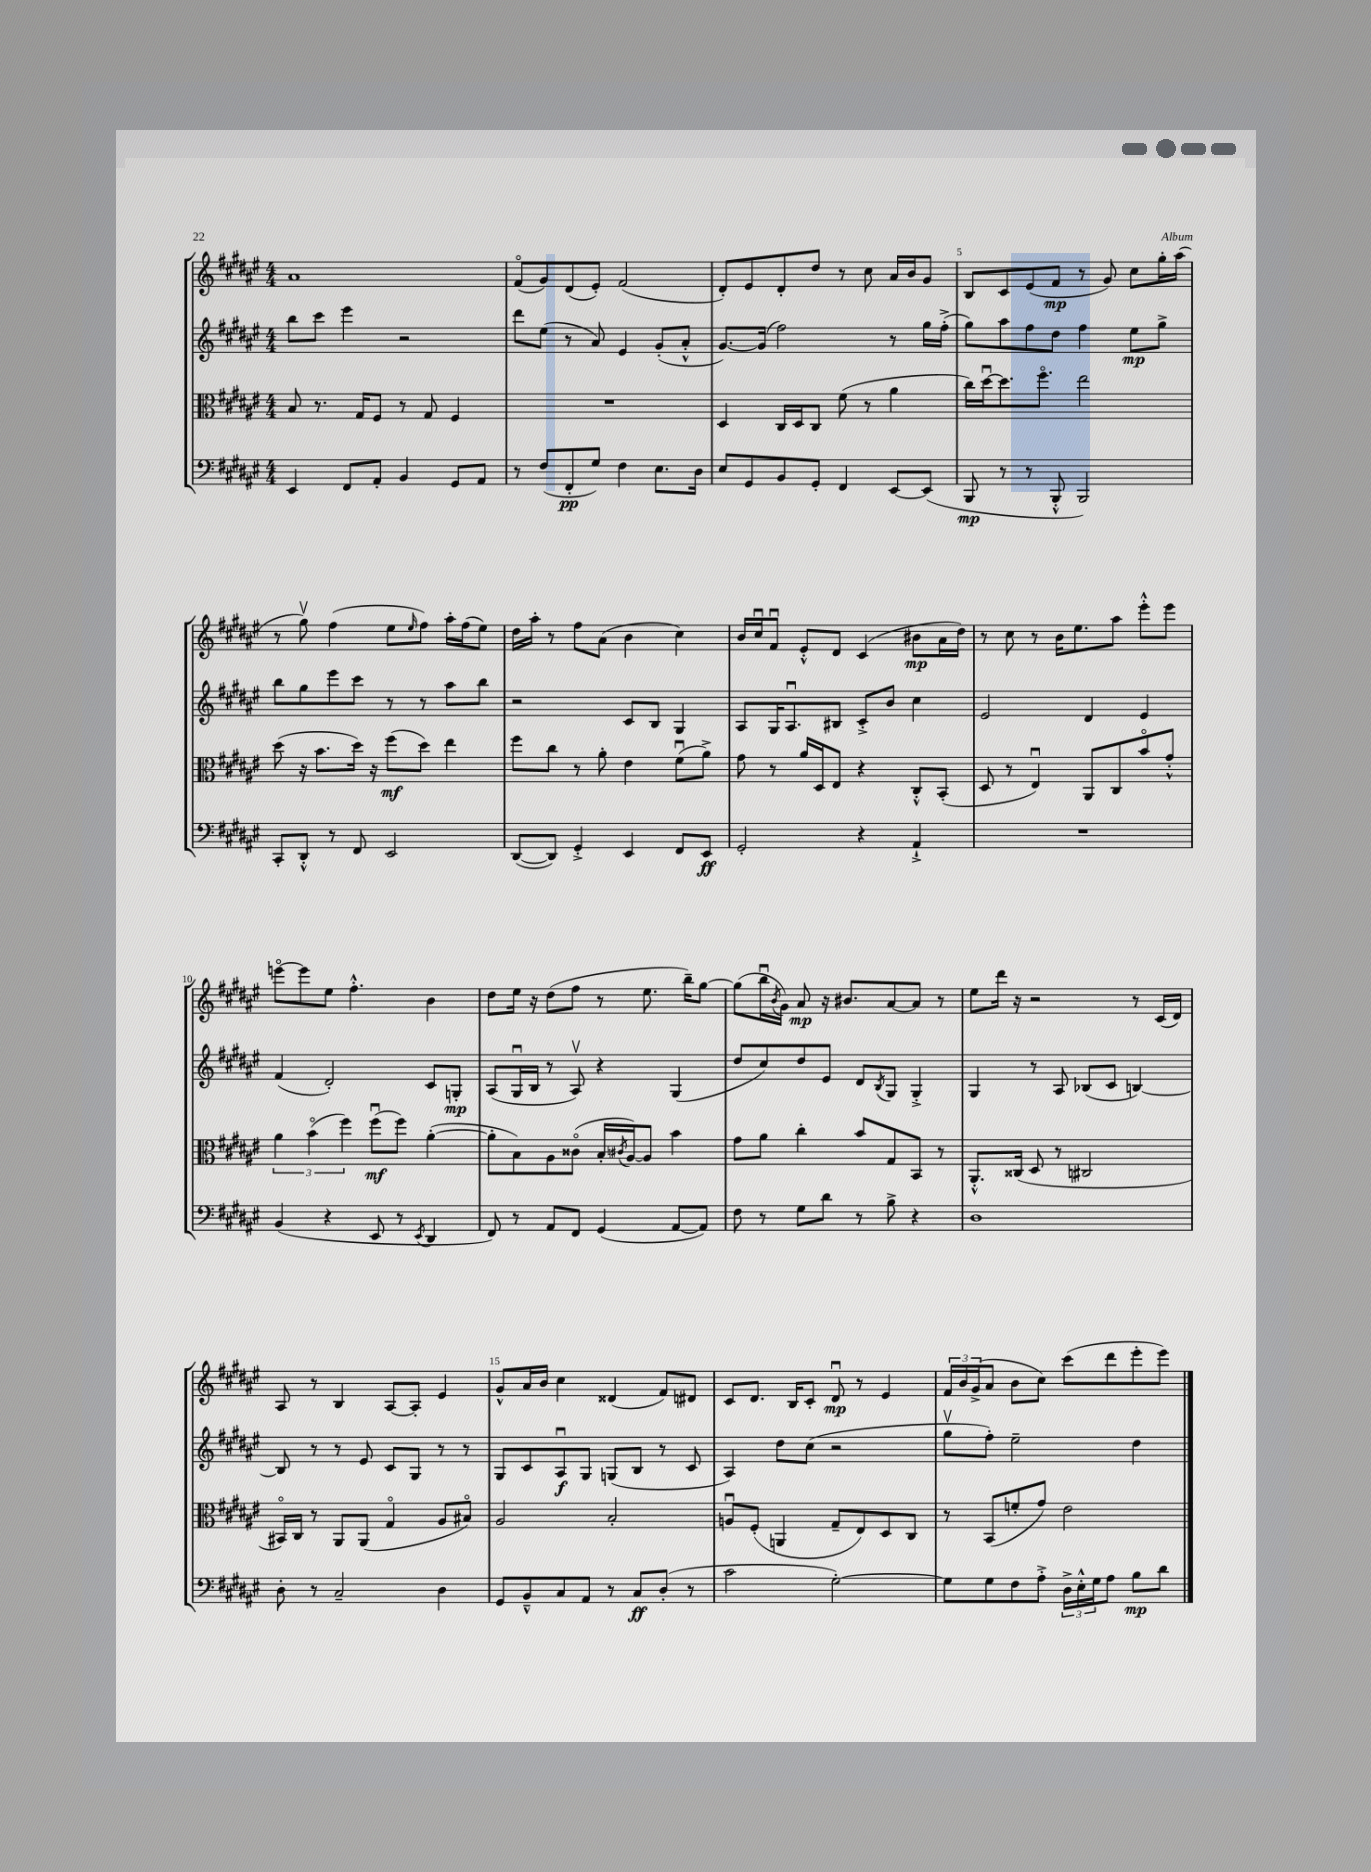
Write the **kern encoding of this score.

**kern	**dynam	**kern	**dynam	**kern	**dynam	**kern	**dynam
*part4	*part4	*part3	*part3	*part2	*part2	*part1	*part1
*staff4	*staff4	*staff3	*staff3	*staff2	*staff2	*staff1	*staff1
*clefF4	*	*clefC3	*	*clefG2	*	*clefG2	*
*k[f#c#g#d#a#e#]	*	*k[f#c#g#d#a#e#]	*	*k[f#c#g#d#a#e#]	*	*k[f#c#g#d#a#e#]	*
*M4/4	*	*M4/4	*	*M4/4	*	*M4/4	*
=2	=2	=2	=2	=2	=2	=2	=2
4EE#/	.	8B/	.	8bb\L	.	1a#	.
.	.	8.r	.	8ccc#\J	.	.	.
8FF#/L	.	.	.	4eee#\	.	.	.
.	.	16G#/KL	.	.	.	.	.
8AA#'/J	.	8F#/J	.	.	.	.	.
4BB/	.	8r	.	2r	.	.	.
.	.	8G#/	.	.	.	.	.
8GG#/L	.	4F#/	.	.	.	.	.
8AA#/J	.	.	.	.	.	.	.
=3	=3	=3	=3	=3	=3	=3	=3
8r	.	1r	.	8ddd#\L	.	(8f#/L	.
(8F#/L	.	.	.	(8ee#\J	.	8g#/)	.
8FF#'/	pp	.	.	8r	.	(8d#/	.
8G#/J)	.	.	.	8a#/)	.	8e#'/J)	.
4F#\	.	.	.	4e#/	.	(2f#/	.
8.E#\L	.	.	.	(8g#'/L	.	.	.
.	.	.	.	8a#'^^/J	.	.	.
16D#\Jk	.	.	.	.	.	.	.
=4	=4	=4	=4	=4	=4	=4	=4
8E#/L	.	4D#/	.	[8.g#/L)	.	8d#'/L)	.
8GG#/	.	.	.	.	.	8e#/	.
.	.	.	.	(16g#/Jk]	.	.	.
8BB/	.	16C#/LL	.	2ff#\)	.	8d#'/	.
.	.	16D#/J	.	.	.	.	.
8GG#'/J	.	8C#/J	.	.	.	8dd#/J	.
4FF#/	.	(8f#\	.	.	.	8r	.
.	.	8r	.	.	.	8cc#\	.
[8EE#/L	.	4a#\	.	8r	.	16a#/LL	.
.	.	.	.	.	.	16b/J	.
(8EE#/J]	.	.	.	16gg#\LL	.	8g#/J	.
.	.	.	.	(16ff#'^\JJ	.	.	.
=5	=5	=5	=5	=5	=5	=5	=5
8BBB/	mp	16cc#\LL)	.	8gg#\L)	.	8B/L	.
.	.	[16dd#u\J	.	.	.	.	.
8r	.	8.dd#\]	.	8aa#\	.	8c#/	.
8r	.	.	.	8ff#\	.	(8e#/	.
.	.	8.ff#\J	.	.	.	.	.
8BBB'^^/	.	.	.	8dd#\J	.	8f#/J	mp
2BBB/)	.	2ee#\	.	4ff#\	.	8r	.
.	.	.	.	.	.	8g#/)	.
.	.	.	.	8ee#\L	mp	8cc#\L	.
.	.	.	.	8gg#^\J	.	16gg#'\L	.
.	.	.	.	.	.	(16aa#\JJ	.
!!LO:LB:g=z
=6	=6	=6	=6	=6	=6	=6	=6
8CC#'/L	.	(8dd#\	.	8bb\L	.	8r	.
8DD#'^^/J	.	16r	.	8gg#\	.	8gg#v\)	.
.	.	8.b\L	.	.	.	.	.
8r	.	.	.	8eee#\	.	(4ff#\	.
8FF#/	.	16dd#\Jk)	.	8ccc#\J	.	.	.
.	.	16r	.	.	.	.	.
2EE#/	.	(8ff#\L	mf	8r	.	8ee#\L	.
.	.	.	.	.	.	16qqee#/	.
.	.	8dd#\J)	.	8r	.	8ff#\J)	.
.	.	4ee#\	.	8aa#\L	.	16aa#'\LL	.
.	.	.	.	.	.	(16ff#\J	.
.	.	.	.	8bb\J	.	8ee#\J)	.
=7	=7	=7	=7	=7	=7	=7	=7
([8DD#/L	.	8ff#\L	.	2r	.	16dd#\LL	.
.	.	.	.	.	.	16aa#'\JJ	.
8DD#/J])	.	8cc#\J	.	.	.	8r	.
4GG#'^/	.	8r	.	.	.	8ff#\L	.
.	.	8a#'\	.	.	.	(8a#\J	.
4EE#/	.	4e#\	.	8c#/L	.	4b\	.
.	.	.	.	8B/J	.	.	.
8FF#/L	.	(8f#u\L	.	4G#/	.	4cc#\)	.
8EE#/J	ff	8a#^\J)	.	.	.	.	.
=8	=8	=8	=8	=8	=8	=8	=8
2GG#'/	.	8g#\	.	8A#/L	.	16b/LL	.
.	.	.	.	.	.	16cc#u/J	.
.	.	8r	.	16G#/K	.	8f#u/J	.
.	.	.	.	8.A#u/	.	.	.
.	.	16a#/LL	.	.	.	8e#'^^/L	.
.	.	16D#/J	.	.	.	.	.
.	.	8E#/J	.	8B#X/J	.	8d#/J	.
4r	.	4r	.	8c#'^/L	.	(4c#/	.
.	.	.	.	8b/J	.	.	.
4AA#`^/	.	8C#'^^/L	.	4cc#\	.	8b#X\L	mp
.	.	(8BB'/J	.	.	.	16a#\L	.
.	.	.	.	.	.	16dd#\JJ)	.
=9	=9	=9	=9	=9	=9	=9	=9
1r	.	8D#/	.	2e#/	.	8r	.
.	.	8r	.	.	.	8cc#\	.
.	.	4E#u/)	.	.	.	8r	.
.	.	.	.	.	.	16b\KL	.
.	.	.	.	.	.	8.ee#\	.
.	.	8AA#/L	.	4d#/	.	.	.
.	.	8C#/	.	.	.	8aa#\J	.
.	.	8b/	.	4e#/	.	8eee#'^^\L	.
.	.	8g#'^^/J	.	.	.	8eee#\J	.
!!LO:LB:g=z
=10	=10	=10	=10	=10	=10	=10	=10
(4BB/	.	6a#\	.	(4f#/	.	[8eeen\L	.
.	.	.	.	.	.	8eee\]	.
.	.	(6b\	.	.	.	.	.
4r	.	.	.	2d#'/)	.	8ee#\J	.
.	.	6ff#\)	.	.	.	.	.
.	.	.	.	.	.	4.ff#'^^\	.
8EE#/	.	(8ff#u\L	mf	.	.	.	.
8r	.	8ff#\J)	.	.	.	.	.
8qEE#/	.	.	.	.	.	.	.
4DD#/	.	([4a#'\	.	8c#/L	.	4b\	.
.	.	.	.	8Gn'/J	mp	.	.
=11	=11	=11	=11	=11	=11	=11	=11
8FF#/)	.	8a#'\L]	.	(8A#/L	.	8dd#\L	.
8r	.	8B\)	.	16G#u/L	.	16ee#\Jk	.
.	.	.	.	16B/JJ	.	16r	.
8AA#/L	.	8A#\	.	8r	.	(8dd#\L	.
8FF#/J	.	(8c##X\J	.	8A#v/)	.	8ff#\J	.
(4GG#/	.	16B'/LL	.	4r	.	8r	.
.	.	8qc#X/	.	.	.	.	.
.	.	[16A#/J)	.	.	.	.	.
.	.	8A#/J]	.	.	.	8.ee#\	.
[8AA#/L	.	4b\	.	(4G#/	.	.	.
.	.	.	.	.	.	16bb~\KL)	.
8AA#/J])	.	.	.	.	.	[8gg#\J	.
=12	=12	=12	=12	=12	=12	=12	=12
8F#\	.	8g#\L	.	8dd#/L	.	(8gg#\L]	.
8r	.	8a#\J	.	8cc#/)	.	16bbu\L	.
.	.	.	.	.	.	8qb/	.
.	.	.	.	.	.	16g#\JJ)	.
8G#\L	.	4cc#'\	.	8dd#/	.	8a#/	mp
8d#\J	.	.	.	8e#/J	.	16r	.
.	.	.	.	.	.	8.b#X/L	.
8r	.	8b/L	.	8d#/L	.	.	.
.	.	.	.	8qB/	.	.	.
8B^\	.	8G#/	.	8G#/J	.	[8a#/	.
4r	.	8BB/J	.	4G#'^/	.	8a#/J]	.
.	.	8r	.	.	.	8r	.
=13	=13	=13	=13	=13	=13	=13	=13
1D#	.	8.AA#'^^/L	.	4G#/	.	8ee#\L	.
.	.	.	.	.	.	16ddd#\Jk	.
.	.	(16C##X/Jk	.	.	.	16r	.
.	.	8D#/	.	8r	.	2r	.
.	.	8r	.	8A#/	.	.	.
.	.	2C#X/	.	(8B-X/L	.	.	.
.	.	.	.	8c#/J	.	.	.
.	.	.	.	[4Bn/)	.	8r	.
.	.	.	.	.	.	(16c#/LL	.
.	.	.	.	.	.	16d#/JJ)	.
!!LO:LB:g=z
=14	=14	=14	=14	=14	=14	=14	=14
8D#'\	.	16BB#X/LL)	.	8B/]	.	8A#/	.
.	.	16C#/JJ	.	.	.	.	.
8r	.	8r	.	8r	.	8r	.
2C#~/	.	8AA#/L	.	8r	.	4B/	.
.	.	(8AA#/J	.	8e#/	.	.	.
.	.	4G#/	.	8c#/L	.	[8A#/L	.
.	.	.	.	8G#/J	.	8A#'/J]	.
4D#\	.	8A#/L	.	8r	.	4e#/	.
.	.	8B#X/J)	.	8r	.	.	.
=15	=15	=15	=15	=15	=15	=15	=15
8GG#/L	.	2A#/	.	8G#/L	.	8g#^^/L	.
8BB~^^/	.	.	.	8c#/	.	16a#/L	.
.	.	.	.	.	.	16b/JJ	.
8C#/	.	.	.	8A#u/	f	4cc#\	.
8AA#/J	.	.	.	8G#/J	.	.	.
8r	.	2B'/	.	(8Gn/L	.	(4d##X/	.
8C#/L	ff	.	.	8B/J	.	.	.
(8D#'/J	.	.	.	8r	.	8f#/L)	.
8r	.	.	.	8c#/	.	8d#X/J	.
=16	=16	=16	=16	=16	=16	=16	=16
2c#\	.	8Anu/L	.	4A#/)	.	8c#/L	.
.	.	(8F#'/J	.	.	.	8.d#/J	.
.	.	4AAn/	.	8dd#\L	.	.	.
.	.	.	.	.	.	16B/KL	.
.	.	.	.	(8cc#\J	.	8c#'/J	.
[2G#'\)	.	8G#~/L	.	2r	.	8d#u/	mp
.	.	8E#/)	.	.	.	8r	.
.	.	8D#/	.	.	.	4e#/	.
.	.	8C#/J	.	.	.	.	.
=17	=17	=17	=17	=17	=17	=17	=17
8G#\L]	.	8r	.	8gg#v\L	.	24f#/LL	.
.	.	.	.	.	.	24b/	.
.	.	.	.	.	.	(24g#^/J	.
8G#\	.	(8BB/L	.	8ff#'\J)	.	8a#/J	.
8F#\	.	8fn'/	.	2ee#~\	.	8b\L	.
8A#'^\J	.	8g#/J)	.	.	.	8cc#\J)	.
24D#^\LL	.	2e#\	.	.	.	(8ccc#\L	.
24E#'^^\	.	.	.	.	.	.	.
24G#\J	.	.	.	.	.	.	.
8A#\J	.	.	.	.	.	8ddd#\	.
8B\L	mp	.	.	4dd#\	.	8eee#'\	.
8d#\J	.	.	.	.	.	8eee#\J)	.
==	==	==	==	==	==	==	==
*-	*-	*-	*-	*-	*-	*-	*-
